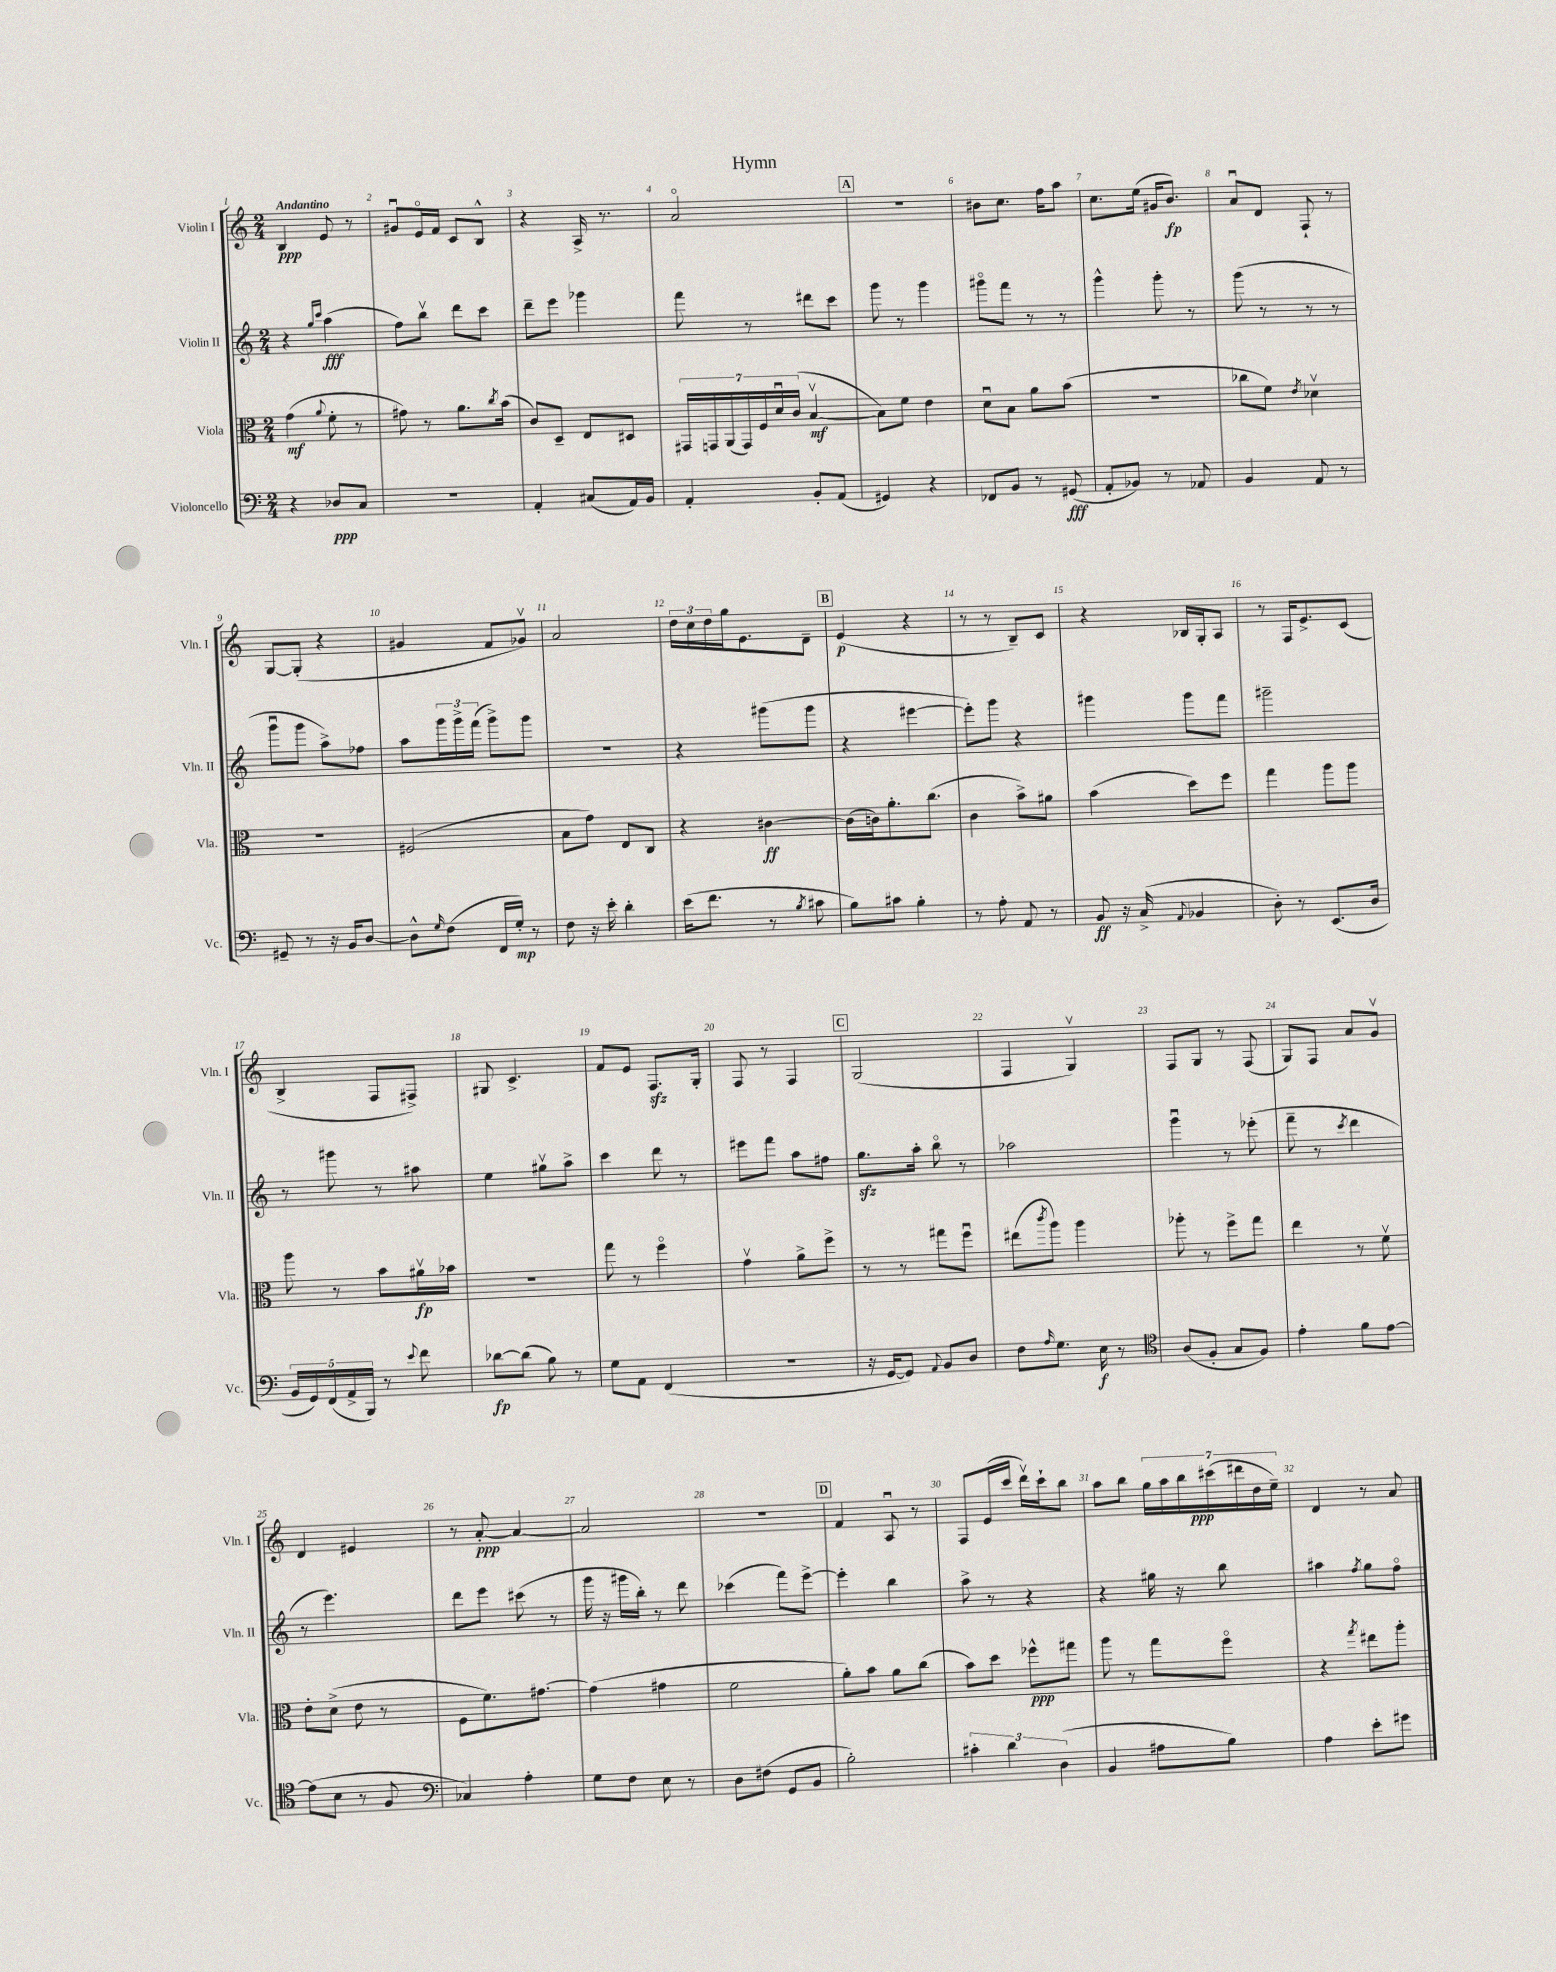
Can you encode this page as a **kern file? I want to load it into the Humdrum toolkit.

**kern	**kern	**kern	**kern
*staff4	*staff3	*staff2	*staff1
*clefF4	*clefC3	*clefG2	*clefG2
*k[]	*k[]	*k[]	*k[]
*M2/4	*M2/4	*M2/4	*M2/4
4r	(4g\	4r	4B/
.	.	16qqgg/LL	.
.	8qqa/	16qqccc/JJ	.
8D-/L	8f'\	(4aa\	8e/
8C/J	8r	.	8r
=	=	=	=
2r	8g#\)	8ff\L)	8g#u/L
.	8r	8bbv\J	16eo/L
.	.	.	16f/JJ
.	8.a\L	8ddd\L	8c/L
.	.	8ccc\J	8B^^/J
.	8qcc/	.	.
.	(16b\Jk	.	.
=	=	=	=
4AA'/	8c/L)	8ddd~\L	4r
.	8D~/J	8eee\J	.
(8C#/L	8E/L	4ggg-\	16A^/
.	.	.	8.r
16AA/L)	8D#/J	.	.
16BB/JJ	.	.	.
=	=	=	=
4AA'/	28GG#/LL	8fff\	2ao/
.	28GG/	.	.
.	(28AA/	.	.
.	28GG/)	.	.
.	.	8r	.
.	28F/	.	.
.	28du/	.	.
.	(28c/JJ	.	.
8BB'/L	[4Bv/	8ddd#\L	.
(8AA/J	.	8ccc\J	.
=	=	=	=
4GG#/)	8B\]L)	8ggg\	2r
.	8f\J	8r	.
4r	4e\	4ggg\	.
=	=	=	=
8FF-/L	8du\L	8ggg#o\L	8b#\L
8BB/J	8B\J	8fff\J	8.cc\J
8r	8a\L	8r	.
.	.	.	16ff\LK
(8GG#/	(8b\J	8r	8aa\J
=	=	=	=
8AA'/L	2r	4ggg^^\	8.cc\L
8BB-/J)	.	.	.
.	.	.	(16ee\Jk
8r	.	8ggg'\	16g#/LK
.	.	.	8.b/J)
8AA-/	.	8r	.
=	=	=	=
4BB/	8cc-\L	(8ggg\	8au/L
.	8f\J)	8r	8d/J
.	8qe/	.	.
8AA/	4d-v\	8r	8F`/
8r	.	8r	8r
=	=	=	=
8GG#~/	2r	8gggu\L	[8G/L
8r	.	8ggg\J	(8G'/]J
16r	.	8aa^\L)	4r
16BB/LK	.	.	.
[8D/J	.	8ff-\J	.
=	=	=	=
8D^^\]L	(2F#/	8aa\L	4g#/
16qqG/	.	.	.
(8F\J	.	24ggg\L	.
.	.	24ggg^\	.
.	.	(24fff\JJ	.
16FF/LL	.	8ggg^\L)	8f/L
16G'/JJ)	.	.	.
8r	.	8ggg\J	8g-v/J)
=	=	=	=
8F\	8B\L	2r	2a/
16r	8g\J)	.	.
16e'\	.	.	.
4d'\	8E/L	.	.
.	8C/J	.	.
=	=	=	=
(16e\LK	4r	4r	24dd\LL
.	.	.	24cc\
8.f\J	.	.	.
.	.	.	24dd\
.	.	.	16gg\J
.	.	.	8.e\
8r	[4c#\	(8ggg#\L	.
8qB/	.	.	.
8c#\	.	8ggg#\J	8d~\J
=	=	=	=
8B\L)	(16c#\]LL	4r	(4e/
.	16c\J)	.	.
8c#\J	8.a'\	.	.
4B'\	.	[4eee#\	4r
.	(8.cc\J	.	.
=	=	=	=
8r	4c\	8eee#'\]L)	8r
8A'\	.	8ggg\J	8r
8AA/	8b^\L)	4r	8B~/L)
8r	8a#\J	.	8c/J
=	=	=	=
8BB/	(4b\	4ggg#\	4r
16r	.	.	.
(16C^/	.	.	.
8qqAA/	.	.	.
4BB-/	8dd\L)	8ggg#\L	16B-/LL
.	.	.	16G'/J
.	8ff\J	8fff\J	8A/J
=	=	=	=
8D'\)	4gg\	2ggg#~\	8r
8r	.	.	16F/LK
.	.	.	8.e^/
(8.EE/L	8aa\L	.	.
.	8aa\J	.	(8c/J
16D/Jk	.	.	.
=	=	=	=
20BB/LL	8aa\	8r	4B^/
20GG/)	.	.	.
(20FF/	.	.	.
.	8r	8ggg#\	.
20AA^/	.	.	.
20BBB/JJ)	.	.	.
8r	8b\L	8r	8F/L
8qqe/	.	.	.
8f\	16a#v\L	8aa#\	8F#^/J)
.	16b-\JJ	.	.
=	=	=	=
[8d-\L	2r	4ee\	8G#/
(8d-\]J	.	.	4.c^/
8B\)	.	8gg#v\L	.
8r	.	8aa^\J	.
=	=	=	=
8G\L	8gg\	4ccc\	8f/L
8AA\J	8r	.	8e/J
(4FF/	4ffo\	8ddd\	8.F/L
.	.	8r	.
.	.	.	16G'/Jk
=	=	=	=
2r	4gv\	8eee#\L	8F/
.	.	8fff\J	8r
.	8a^\L	8aa\L	4F/
.	8ff^\J	8ff#\J	.
=	=	=	=
16r	8r	8.gg\L	(2G/
[16GG/LK	.	.	.
8GG/]J)	8r	.	.
.	.	16aa'\Jk	.
8qqAA/	.	.	.
8BB/L	8gg#\L	8bbo\	.
8D/J	8ffu\J	8r	.
=	=	=	=
8F\L	(8ee#\L	2aa-\	4F/
16qqA/	8qccc/	.	.
8.G\J	8aa\J)	.	.
.	4aa\	.	4Gv/)
16E\	.	.	.
8r	.	.	.
=	=	=	=
*clefC4	*	*	*
(8A/L	8aa-'\	4gggu\	8F/L
8F'/J	8r	.	8G/J
8G/L	8ff^\L	8r	8r
8F/J)	8gg\J	(8eee-'\	(8F/
=	=	=	=
4e'\	4ee\	8fff~\	8G/L)
.	.	8r	8F/J
.	.	8qccc/	.
8f\L	8r	4ddd\	8a/L
[8e\J	8fv\	.	8gv/J
=	=	=	=
(8e\]L	8e'\L	8r	4d/
8B\J	(8d^\J	4.eee\)	.
8r	8e\	.	4e#/
8F/	8r	.	.
=	=	=	=
*clefF4	*	*	*
4C-/)	8F\L	8ddd\L	8r
.	8.f\)	8eee\J	[8a'/
4A'\	.	(8ccc#\	4a/_
.	[8.g#\J	.	.
.	.	8r	.
=	=	=	=
8G\L	(4g#\]	16ggg\	2a/]
.	.	16r	.
8F\J	.	16ggg#\LL	.
.	.	16bb'\JJ)	.
8E\	4g#\	8r	.
8r	.	8ddd\	.
=	=	=	=
8D\L	2f\	(4ccc-\	2r
(8F#\J	.	.	.
8GG/L	.	8fff\L)	.
8BB/J	.	[8eee^\J	.
=	=	=	=
2B'\)	8a'\L)	4eee'\]	4f/
.	8b\J	.	.
.	8a\L	4bb\	8Au/
.	(8cc\J	.	8r
=	=	=	=
6c#'\	8b\L)	8aa^\	8F/L
.	8dd\J	8r	(16e/L
6d\	.	.	.
.	.	.	16ccc/JJ
.	8ff-^^\L	4r	16dddv\LL)
.	.	.	16ccc`\J
(6D\	.	.	.
.	8gg#\J	.	8bb\J
=	=	=	=
4BB/	8aa\	4r	8aa\L
.	8r	.	8bb\J
8A#\L	8gg\L	16gg#\	28gg\LL
.	.	.	28aa\
.	.	16r	.
.	.	.	28bb\
.	.	.	(28ccc#\
8B\J)	8ffo\J	8bb\	.
.	.	.	28ddd#\
.	.	.	28dd\
.	.	.	28ee~\JJ)
=	=	=	=
4A\	4r	4aa#\	4d/
.	8qgg/	8qff/	.
8e'\L	8ee#\L	8gg\L	8r
8g#\J	8aa'\J	8ffo\J	8a/
==	==	==	==
*-	*-	*-	*-
